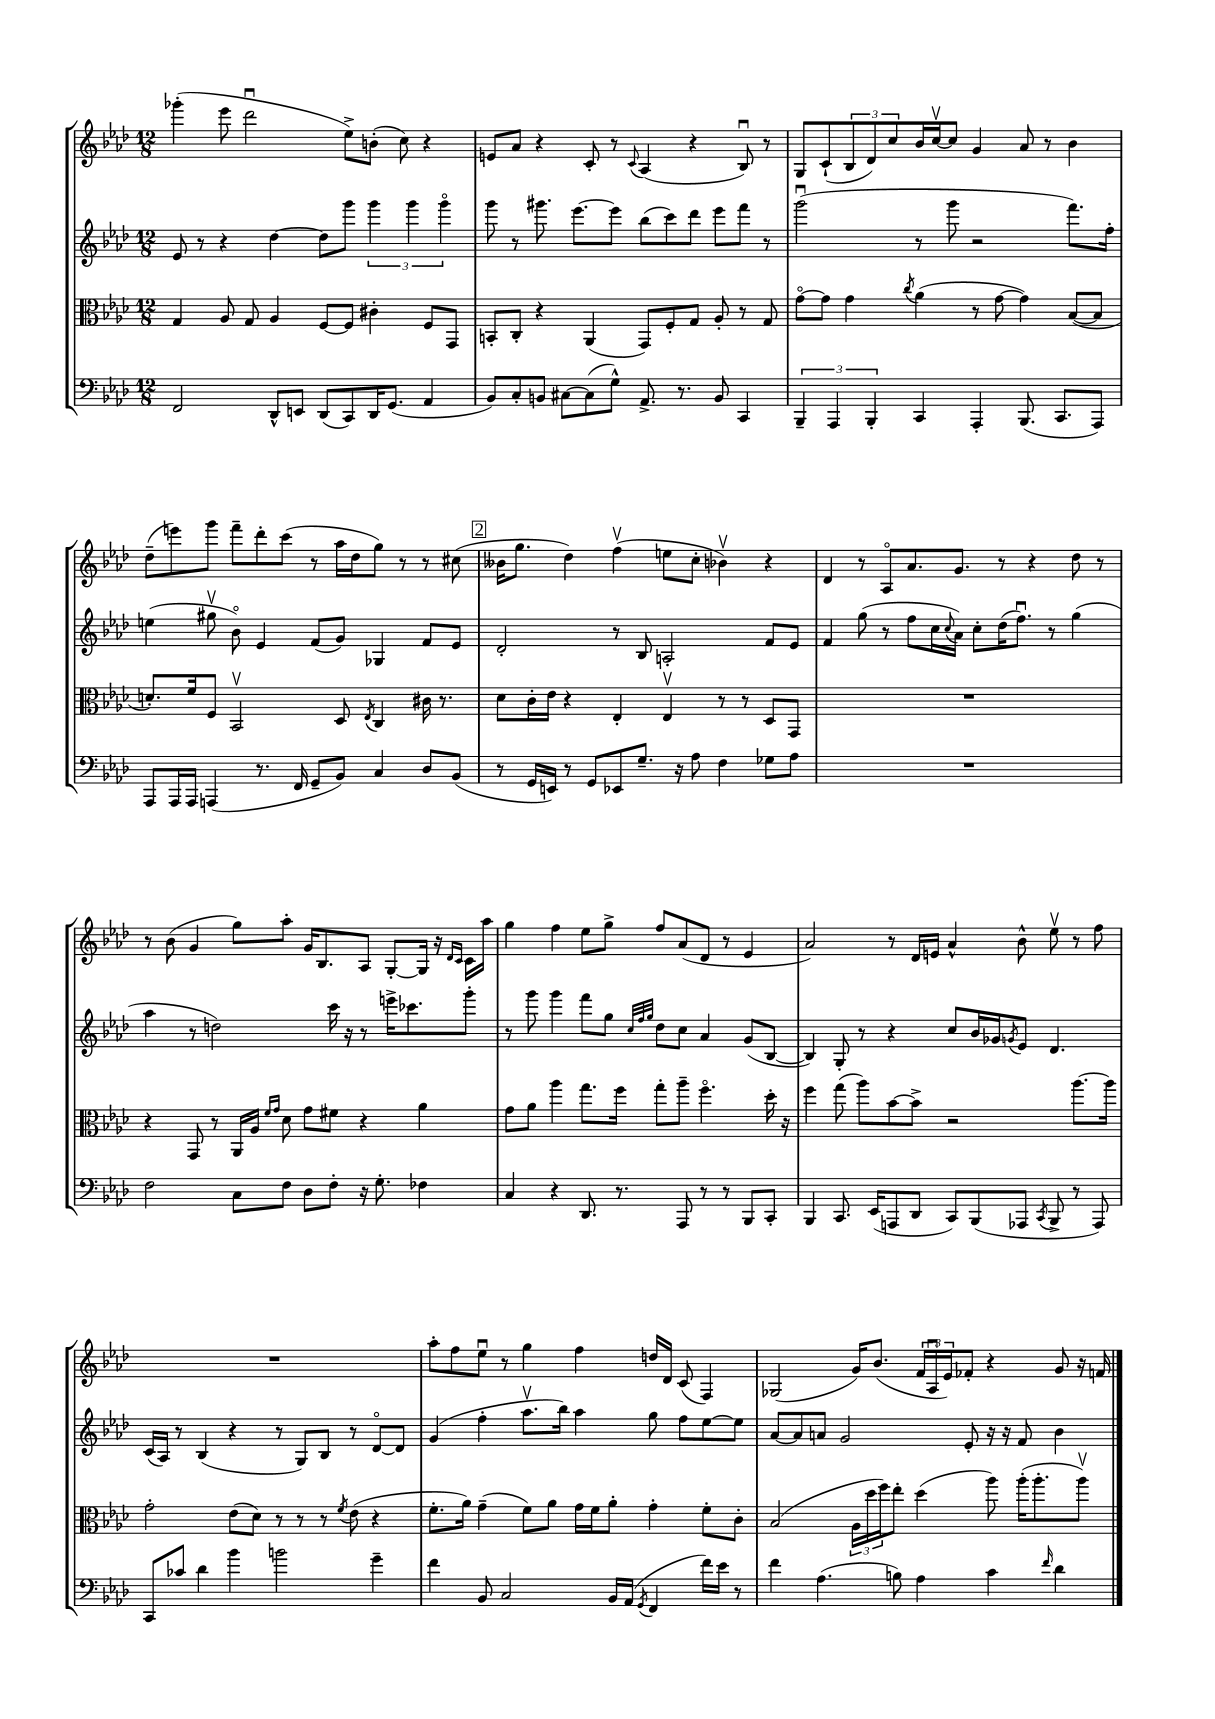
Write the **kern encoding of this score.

**kern	**kern	**kern	**kern
*part4	*part3	*part2	*part1
*staff4	*staff3	*staff2	*staff1
*clefF4	*clefC3	*clefG2	*clefG2
*k[b-e-a-d-]	*k[b-e-a-d-]	*k[b-e-a-d-]	*k[b-e-a-d-]
*M12/8	*M12/8	*M12/8	*M12/8
=16	=16	=16	=16
2FF/	4G/	8e-/	(4ggg-X'\
.	.	8r	.
.	8A-/	4r	8eee-\
.	8G/	.	2ddd-u\
8DD-^^/L	4A-/	[4dd-\	.
8EEn/J	.	.	.
(8DD-/L	[8F/L	8dd-\L]	.
8CC/)	8F/J]	8ggg\J	8ee-^\L)
16DD-/K	4c#X'\	6ggg\	(8bn'\J
(8.GG/J	.	.	.
.	.	.	8cc\)
.	.	6ggg\	.
4AA-/	8F/L	.	4r
.	.	6ggg\	.
.	8GG/J	.	.
=17	=17	=17	=17
8BB-/L)	8BBn'/L	8ggg\	8en/L
8C'/	8C'/J	8r	8a-/J
8BBn/J	4r	8.ggg#X\	4r
[8C#X\L	.	.	.
.	.	[8.eee-\L	.
(8C#\]	(4AA-/	.	8c'/
8G^^\J)	.	8eee-\J]	8r
.	.	.	8qqc/
8.AA-^/	8GG/L)	(8bb-\L	(4A-/
.	8F'/	8ccc\)	.
8.r	.	.	.
.	8G/J	8ddd-\J	4r
8BB/	8A-'/	8eee-\L	.
4CC/	8r	8fff\J	8B-u/)
.	8G/	8r	8r
=18	=18	=18	=18
6BBB-~/	[8g\L	(2gggu\	8G/L
.	8g\J]	.	(8c`/
6AAA-/	.	.	.
.	4g\	.	12B-/
6BBB-'/	.	.	12d-/)
.	.	.	12cc/
.	8qcc/	.	.
4CC/	(4a-\	8r	16b-/L
.	.	.	[16ccv/J
.	.	8ggg\	8cc/J]
4AAA-'/	8r	2r	4g/
.	[8g\	.	.
(8.BBB-/	4g\])	.	8a-/
.	.	.	8r
8.CC/L	.	.	.
.	([8B-/L	8.fff\L)	4b-\
8AAA-/J)	8B-/J]	.	.
.	.	16ff'\Jk	.
!!LO:LB:g=z
=19	=19	=19	=19
8AAA-/L	8.dn'/L)	(4een\	(8dd-~\L
16AAA-/L	.	.	8eeen\)
16AAA-/JJ	16f/k	.	.
(4AAAn/	8F/J	8gg#Xv\	8ggg\J
.	2BB-v/	8b-\)	8fff~\L
8.r	.	4e-/	8ddd-'\
.	.	.	(8ccc\J
16FF/	.	.	.
8GG~/L	.	(8f/L	8r
8BB-/J)	8D-/	8g/J)	16aa-\LL
.	.	.	16dd-\J
.	8qE-/	.	.
4C/	4C/	4G-X/	8gg\J)
.	.	.	8r
8D-/L	16c#X\	8f/L	8r
.	8.r	.	.
(8BB-/J	.	8e-/J	(8cc#X\
!!LO:REH:place=s1:t=2
=20	=20	=20	=20
8r	8d-\L	2d-'/	16b--X\KL
.	.	.	8.gg\J
16GG/LL	16c'\L	.	.
16EEn/JJ)	16e-\JJ	.	.
8r	4r	.	4dd-\)
8GG/L	.	.	.
8EE-X/	4E-'/	8r	(4ffv\
8.G~/J	.	8B-/	.
.	4E-v/	2An'/	8een\L
16r	.	.	.
8A-\	.	.	8cc'\J
4F\	8r	.	4b-Xv\)
.	8r	.	.
8G-X\L	8D-/L	8f/L	4r
8A-\J	8GG/J	8e-/J	.
=21	=21	=21	=21
1.r	1.r	4f/	4d-/
.	.	(8gg\	8r
.	.	8r	8A-/L
.	.	8ff\L	8.a-/
.	.	16cc\L	.
.	.	8qqcc/	.
.	.	16a-\JJ)	8.g/J
.	.	8cc'\L	.
.	.	(16dd-\K	8r
.	.	8.ffu\J)	.
.	.	.	4r
.	.	8r	.
.	.	(4gg\	8dd-\
.	.	.	8r
!!LO:LB:g=z
=22	=22	=22	=22
2F\	4r	4aa-\	8r
.	.	.	(8b-\
.	8GG/	8r	4g/
.	8r	2ddn\)	.
8C\L	16AA-/LL	.	8gg\L)
.	16A-/JJ	.	.
.	16qqf/LL	.	.
.	16qqg/JJ	.	.
8F\J	8d-\	.	8aa-'\J
8D-\L	8g\L	.	16g/KL
.	.	.	8.B-/
8F'\J	8f#X\J	16ccc\	.
.	.	16r	.
16r	4r	8r	8A-/J
8.G'\	.	.	.
.	.	16eeen^\KL	[8G'/L
.	.	8.ccc-X\	.
4F-X\	4a-\	.	16G/Jk]
.	.	.	16r
.	.	.	16qqd-/LL
.	.	.	16qqc/JJ
.	.	8ggg'\J	16c\LL
.	.	.	16aa-\JJ
=23	=23	=23	=23
4C/	8g\L	8r	4gg\
.	8a-\J	8ggg\	.
4r	4aa-\	4ggg\	4ff\
8.DD-/	8.gg\L	8fff\L	8ee-\L
.	.	8gg\J	8gg^\J
8.r	16ff\Jk	.	.
.	.	32qqcc/LLL	.
.	.	32qqff/	.
.	.	32qqgg/JJJ	.
.	8gg'\L	8dd-\L	8ff/L
8AAA-/	8aa-~\J	8cc\J	(8a-/
8r	4.ff\	4a-/	8d-/J
8r	.	.	8r
8BBB-/L	.	(8g/L	4e-/
8CC'/J	16dd-'\	[8B-/J	.
.	16r	.	.
=24	=24	=24	=24
4BBB-/	4ff\	4B-/])	2a-/)
8.CC/	(8gg\	8G'/	.
.	8aa-\L)	8r	.
(16EE-/KL	.	.	.
8AAAn/	[8b-\	4r	8r
8DD-/J	8b-^\J]	.	16d-/LL
.	.	.	16en/JJ
8CC/L)	2r	8cc/L	4a-^^/
(8BBB-/	.	16b-/L	.
.	.	16g-X/J	.
.	.	8qgn/	.
8AAA-X/J	.	8e-/J	8b-^^\
8qCC/	.	.	.
8BBB-^/	.	4.d-/	8ee-v\
8r	[8.aa-\L	.	8r
8AAA-/)	.	.	8ff\
.	16aa-\Jk]	.	.
!!LO:LB:g=z
=25	=25	=25	=25
8CC/L	2g'\	(16c/LL	1.r
.	.	16A-/JJ)	.
8c-X/J	.	8r	.
4d-\	.	(4B-/	.
4b-\	(8e-\L	4r	.
.	8d-\J)	.	.
2bn\	8r	8r	.
.	8r	8G/L)	.
.	8r	8B-/J	.
.	8qf/	.	.
.	(8e-\	8r	.
4g~\	4r	[8d-/L	.
.	.	8d-/J]	.
=26	=26	=26	=26
4f\	8.f'\L	(4g/	8aa-'\L
.	.	.	8ff\
.	16a-\Jk)	.	.
8BB-/	(4g~\	4ff'\	8ee-u\J
2C/	.	.	8r
.	8f\L)	8.aa-v\L	4gg\
.	8a-\J	.	.
.	.	16bb-\Jk)	.
.	16g\LL	4aa-\	4ff\
.	16f\J	.	.
16BB-/LL	8a-'\J	.	.
(16AA-/JJ	.	.	.
8qGG/	.	.	.
4FF/	4g'\	8gg\	16ddn/LL
.	.	.	16d-/JJ
.	.	8ff\L	(8c/
16f\LL)	8f'\L	[8ee-\	4F/)
16e-\JJ	.	.	.
8r	8c'\J	8ee-\J]	.
=27	=27	=27	=27
4f\	(2B-/	[8a-/L	(2G-X/
.	.	8a-/]	.
(4.A-\	.	8an/J	.
.	.	2g/	.
.	24A-\LL	.	16g/KL)
.	24dd-\	.	.
.	.	.	(8.b-/J
.	24ff\J)	.	.
8Bn\)	8ee-'\J	.	.
4A-\	(4dd-\	.	24f/LL
.	.	.	24A-u/
.	.	.	24e-/J)
.	.	8e-'/	8f-X'/J
4c\	8aa-\)	16r	4r
.	.	16r	.
.	(16aa-'\KL	8f/	.
.	8.aa-'\	.	.
16qqf/	.	.	.
4d-\	.	4b-\	8g/
.	8aa-v\J)	.	16r
.	.	.	16fn/
==	==	==	==
*-	*-	*-	*-
